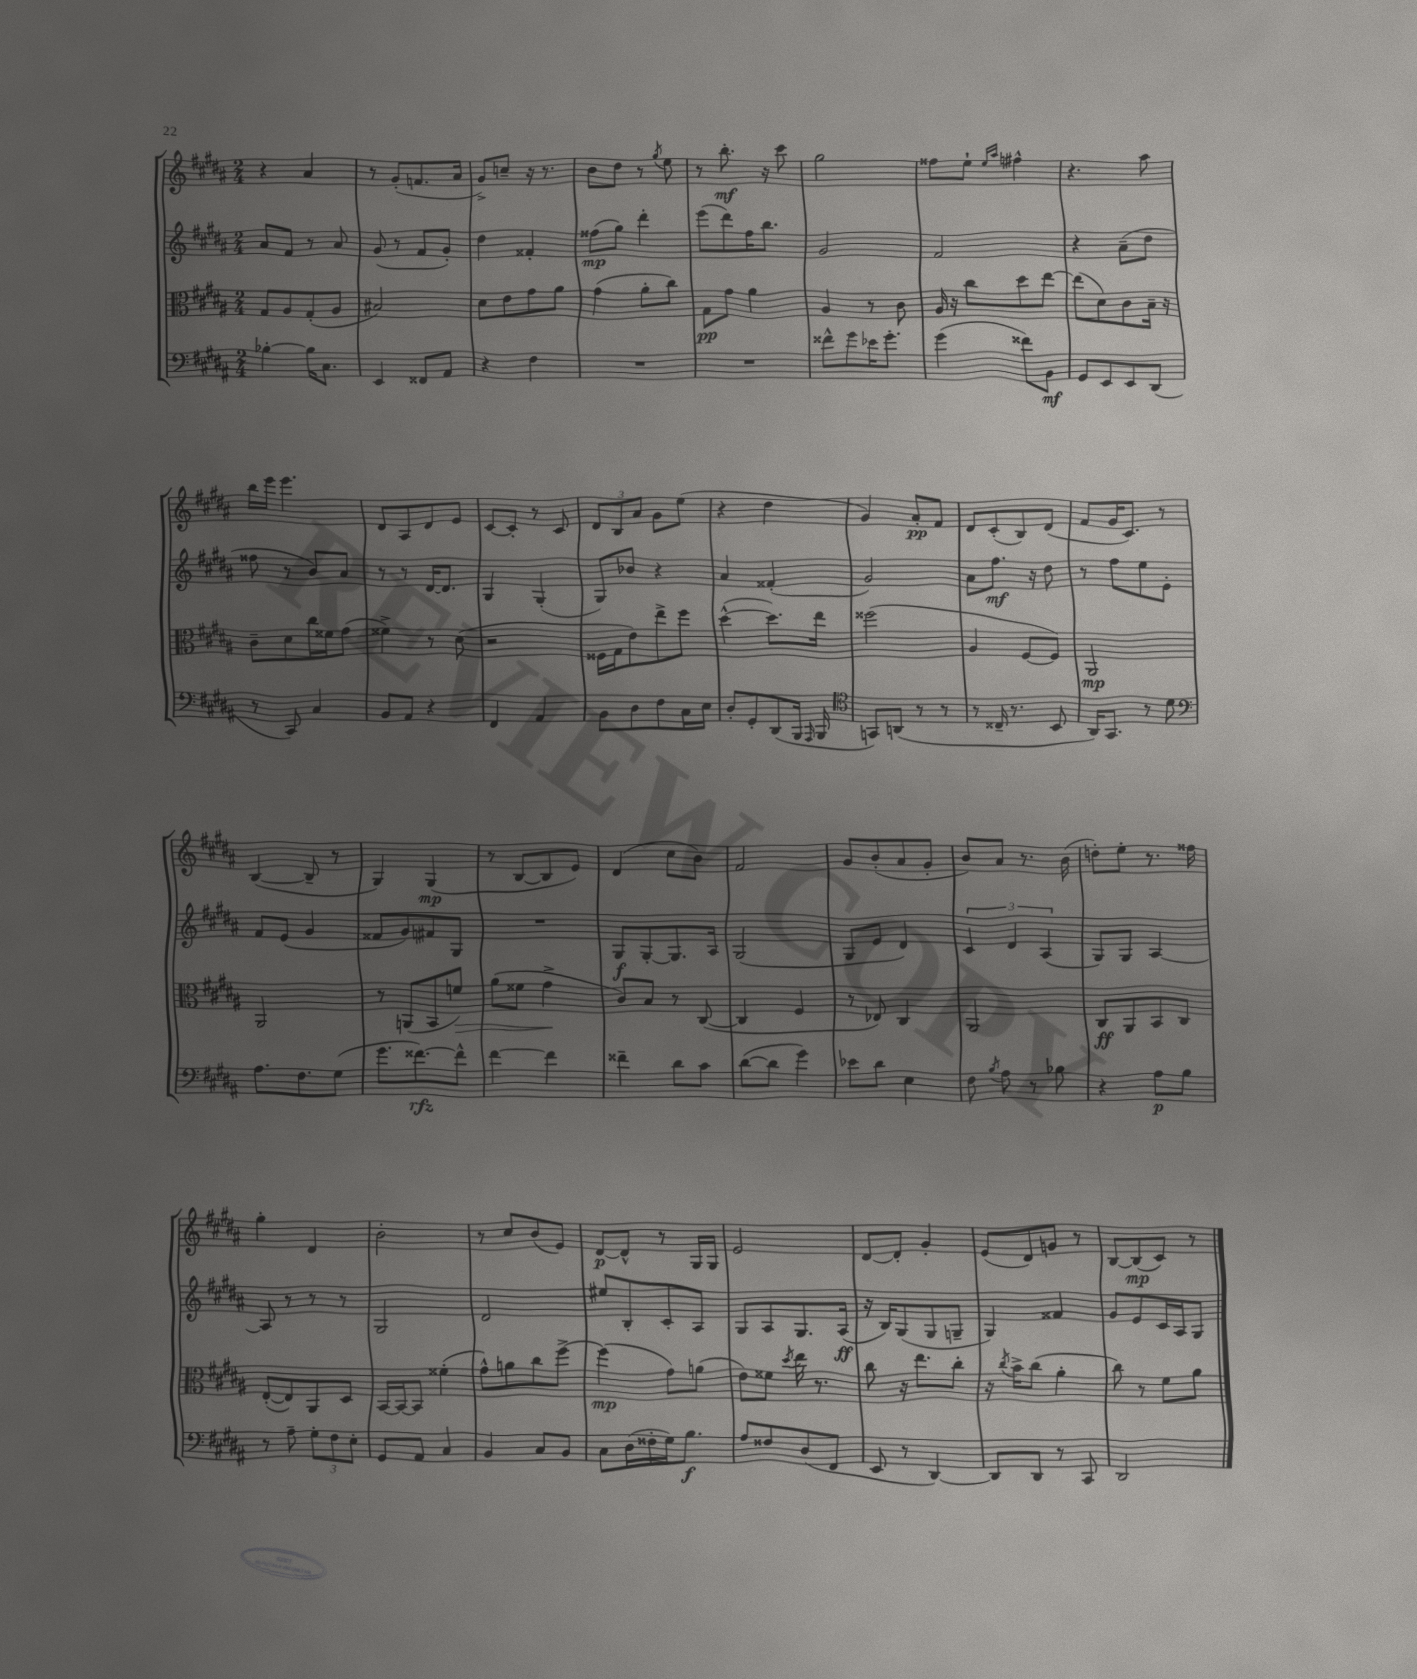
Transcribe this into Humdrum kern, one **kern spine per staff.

**kern	**dynam	**kern	**dynam	**kern	**dynam	**kern	**dynam
*part4	*part4	*part3	*part3	*part2	*part2	*part1	*part1
*staff4	*staff4	*staff3	*staff3	*staff2	*staff2	*staff1	*staff1
*clefF4	*	*clefC3	*	*clefG2	*	*clefG2	*
*k[f#c#g#d#a#]	*	*k[f#c#g#d#a#]	*	*k[f#c#g#d#a#]	*	*k[f#c#g#d#a#]	*
*M2/4	*	*M2/4	*	*M2/4	*	*M2/4	*
=2	=2	=2	=2	=2	=2	=2	=2
[4B-X'\	.	8G#/L	.	8a#/L	.	4r	.
.	.	8A#/	.	8f#/J	.	.	.
16B-\KL]	.	(8G#'/	.	8r	.	4a#/	.
8.C#\J	.	.	.	.	.	.	.
.	.	8A#/J	.	8a#/	.	.	.
=3	=3	=3	=3	=3	=3	=3	=3
4EE/	.	2B#X/)	.	(8g#/	.	8r	.
.	.	.	.	8r	.	(8g#'/L	.
8FF##X/L	.	.	.	8f#/L	.	8.fn/	.
8AA#/J	.	.	.	8g#'/J)	.	.	.
.	.	.	.	.	.	16a#/Jk	.
=4	=4	=4	=4	=4	=4	=4	=4
4r	.	8d#\L	.	4dd#\	.	8g#^/L)	.
.	.	8e\	.	.	.	8ccn~/J	.
4F#\	.	8g#\	.	4f##X'/	.	16r	.
.	.	.	.	.	.	8.r	.
.	.	8a#\J	.	.	.	.	.
=5	=5	=5	=5	=5	=5	=5	=5
2r	.	(4g#\	.	(8ff##X\L	mp	8b\L	.
.	.	.	.	8gg#\J)	.	8dd#\J	.
.	.	8a#'\L	.	4ddd#'\	.	8r	.
.	.	.	.	.	.	8qgg#/	.
.	.	8cc#\J)	.	.	.	8ee\	.
=6	=6	=6	=6	=6	=6	=6	=6
2r	.	8G#\L	pp	(8eee\L	.	8r	.
.	.	8g#\J	.	8ddd#\)	.	8.bb'\	mf
.	.	4a#\	.	16ff#\K	.	.	.
.	.	.	.	8.bb\J	.	16r	.
.	.	.	.	.	.	8ccc#\	.
=7	=7	=7	=7	=7	=7	=7	=7
8f##X^^\L	.	4A#/	.	2g#/	.	2gg#\	.
8g#\	.	.	.	.	.	.	.
16e-X\K	.	8r	.	.	.	.	.
8.g#'\J	.	.	.	.	.	.	.
.	.	8c#\	.	.	.	.	.
=8	=8	=8	=8	=8	=8	=8	=8
(4g#\	.	16A#/	.	2f#/	.	8ff##X\L	.
.	.	16r	.	.	.	.	.
.	.	8cc#\L	.	.	.	8ee`\J	.
.	.	.	.	.	.	16qqee/LL	.
.	.	.	.	.	.	16qqaa#/JJ	.
8f##X\L)	.	8dd#\	.	.	.	4ff#X^^\	.
8BB\J	mf	[8ee\J	.	.	.	.	.
=9	=9	=9	=9	=9	=9	=9	=9
8GG#/L	.	(8ee\L]	.	4r	.	4.r	.
8EE/	.	8d#\)	.	.	.	.	.
8EE/	.	8c#\	.	(8a#~\L	.	.	.
(8DD#/J	.	16B~\Jk	.	8dd#\J	.	8aa#\	.
.	.	16r	.	.	.	.	.
!!LO:LB:g=z
=10	=10	=10	=10	=10	=10	=10	=10
8r	.	8c#~\L	.	8ff##X\	.	16bb\LL	.
.	.	.	.	.	.	16eee\JJ	.
8CC#/)	.	8d#\	.	8r	.	4.eee\	.
4C#/	.	16cc#\L	.	8b/L)	.	.	.
.	.	16f##X\J	.	.	.	.	.
.	.	(8g#\J	.	8a#/J	.	.	.
=11	=11	=11	=11	=11	=11	=11	=11
8BB/L	.	4f##X^\)	.	8r	.	8d#/L	.
8AA#/J	.	.	.	8r	.	8A#/	.
4r	.	8r	.	[16d#/KL	.	8d#/	.
.	.	.	.	8.d#/J]	.	.	.
.	.	(8d#\	.	.	.	8e/J	.
=12	=12	=12	=12	=12	=12	=12	=12
4FF#/	.	2r	.	4G#/	.	[8c#/L	.
.	.	.	.	.	.	8c#'/J]	.
4AA#/	.	.	.	(4G#'/	.	8r	.
.	.	.	.	.	.	8c#/	.
=13	=13	=13	=13	=13	=13	=13	=13
8BB\L	.	16F##X\LL	.	8G#/L)	.	12d#/L	.
.	.	16G#\J	.	.	.	.	.
.	.	.	.	.	.	12B/	.
8D#\	.	8e\)	.	8b-X/J	.	.	.
.	.	.	.	.	.	12a#/J	.
8F#\	.	8ee^\	.	4r	.	8g#\L	.
16C#\L	.	8ff#\J	.	.	.	(8ee\J	.
16E\JJ	.	.	.	.	.	.	.
=14	=14	=14	=14	=14	=14	=14	=14
8D#'/L	.	([4dd#^^\	.	4a#/	.	4r	.
8GG#'/	.	.	.	.	.	.	.
(8DD#/	.	8.dd#\L])	.	(4f##X'/	.	4dd#\	.
16BBB/Jk	.	.	.	.	.	.	.
16qqAAA#/	.	.	.	.	.	.	.
16BBB/	.	16ee\Jk	.	.	.	.	.
=15	=15	=15	=15	=15	=15	=15	=15
*clefC4	*	*	*	*	*	*	*
8GGn/L)	.	(2ff##X\	.	2g#/)	.	4g#/)	.
(8AAn/J	.	.	.	.	.	.	.
8r	.	.	.	.	.	8a#'/L	pp
8r	.	.	.	.	.	8f#/J	.
=16	=16	=16	=16	=16	=16	=16	=16
8r	.	4A#/	.	8a#\L	.	8d#/L	.
16C##X~/	.	.	.	8.ff#\J	mf	(8c#'/	.
8.r	.	.	.	.	.	.	.
.	.	[8F#/L	.	.	.	8B/)	.
.	.	.	.	16r	.	.	.
8BB/	.	8F#/J])	.	8dd#\	.	(8d#/J	.
=17	=17	=17	=17	=17	=17	=17	=17
16AA#/KL)	.	2AA#/	mp	8r	.	8f#/L	.
8.GG#/J	.	.	.	.	.	.	.
.	.	.	.	8ff#\L	.	16g#/K	.
.	.	.	.	.	.	8.c#/J)	.
8r	.	.	.	8ee\	.	.	.
8d#\	.	.	.	8e'\J	.	8r	.
!!LO:LB:g=z
=18	=18	=18	=18	=18	=18	=18	=18
*clefF4	*	*	*	*	*	*	*
8.A#\L	.	2AA#/	.	8f#/L	.	([4B/	.
.	.	.	.	(8e/J	.	.	.
8.F#\	.	.	.	.	.	.	.
.	.	.	.	4g#/	.	8B~/]	.
(8G#\J	.	.	.	.	.	8r	.
=19	=19	=19	=19	=19	=19	=19	=19
8.g#\L	.	8r	.	8f##X/L	.	4G#/)	.
.	.	(8AAn/L	.	8g#/)	.	.	.
[8.f##X\)	rfz	.	.	.	.	.	.
.	.	8BB/	.	8f#X/	.	(4G#/	mp
!	!	!	!LO:HP:b	!	!	!	!
8f##^^\J]	.	8fn/J)	>	8G#/J	.	.	.
=20	=20	=20	=20	=20	=20	=20	=20
[4f#\	.	(8a#\L	.	2r	.	8r	.
.	.	8f##X\J	.	.	.	[8B/L	.
4f#\]	.	4g#^\	.	.	.	8B/]	.
.	.	.	.	.	.	8e/J)	.
.	.	.	]	.	.	.	.
=21	=21	=21	=21	=21	=21	=21	=21
4f##X~\	.	8c#/L)	.	8G#/L	f	(4d#/	.
.	.	8B/J	.	[8G#'/	.	.	.
8d#\L	.	8r	.	8.G#/]	.	8cc#\L	.
8c#\J	.	([8C#/	.	.	.	8b\J)	.
.	.	.	.	16A#/Jk	.	.	.
=22	=22	=22	=22	=22	=22	=22	=22
([8d#\L	.	4C#/]	.	(2G#/	.	2f#/	.
8d#\J]	.	.	.	.	.	.	.
4g#\)	.	4F#/	.	.	.	.	.
=23	=23	=23	=23	=23	=23	=23	=23
8e-X\L	.	8r	.	8G#/L	.	8g#/L	.
8d#\J	.	8E-X/)	.	8e/J	.	(8b'/	.
4E\	.	4C#/	.	4d#/)	.	8a#/	.
.	.	.	.	.	.	8g#'/J	.
=24	=24	=24	=24	=24	=24	=24	=24
8F#\	.	2AA#/	.	6c#/	.	8b/L)	.
8qB/	.	.	.	.	.	.	.
8A#\	.	.	.	.	.	8a#/J	.
.	.	.	.	6d#/	.	.	.
8r	.	.	.	.	.	8.r	.
.	.	.	.	(6A#/	.	.	.
8B-X\	.	.	.	.	.	.	.
.	.	.	.	.	.	(16b\	.
=25	=25	=25	=25	=25	=25	=25	=25
4r	.	8C#/L	ff	8G#/L)	.	8ddn'\L)	.
.	.	8AA#/	.	8G#/J	.	8ee'\J	.
8A#\L	p	8BB/	.	[4A#/	.	8.r	.
8B\J	.	8C#/J	.	.	.	.	.
.	.	.	.	.	.	16ff##X\	.
!!LO:LB:g=z
=26	=26	=26	=26	=26	=26	=26	=26
8r	.	([8E'/L	.	8A#/]	.	4gg#'\	.
8A#~\	.	8E/])	.	8r	.	.	.
12G#'\L	.	8AA#/	.	8r	.	4d#/	.
12F#\	.	.	.	.	.	.	.
.	.	8D#/J	.	8r	.	.	.
12E'\J	.	.	.	.	.	.	.
=27	=27	=27	=27	=27	=27	=27	=27
8GG#/L	.	[16BB/LL	.	2G#/	.	2b'\	.
.	.	16BB/J_	.	.	.	.	.
8AA#/J	.	8BB/J]	.	.	.	.	.
4C#/	.	(4f##X'\	.	.	.	.	.
=28	=28	=28	=28	=28	=28	=28	=28
4BB/	.	8g#^^\L)	.	2d#/	.	8r	.
.	.	8an\	.	.	.	8cc#/L	.
8C#/L	.	8cc#\	.	.	.	(8b/	.
8BB/J	.	[8ff#^\J	.	.	.	8e/J)	.
=29	=29	=29	=29	=29	=29	=29	=29
8C#\L	.	(4ff#\]	mp	8ee#X/L	.	[8d#/L	p
(16D#\L	.	.	.	8B'/	.	8d#^^/J]	.
16F##X'\	.	.	.	.	.	.	.
16G#\J)	.	8g#\L)	.	8c#'/	.	8r	.
8.B\J	f	.	.	.	.	.	.
.	.	(8an\J	.	8A#/J	.	16G#/LL	.
.	.	.	.	.	.	16G#/JJ	.
=30	=30	=30	=30	=30	=30	=30	=30
8A#/L	.	8e\L)	.	8G#/L	.	2e/	.
8F##X/	.	8f##X\J	.	8A#/	.	.	.
.	.	8qdd#/	.	.	.	.	.
(8D#/	.	16ee\	.	8.G#/	.	.	.
.	.	8.r	.	.	.	.	.
8FF#/J	.	.	.	.	.	.	.
.	.	.	.	(16A#/Jk	ff	.	.
=31	=31	=31	=31	=31	=31	=31	=31
8EE/	.	8cc#\	.	16r	.	[8d#/L	.
.	.	.	.	16B/KL)	.	.	.
8r	.	16r	.	(8G#/	.	8d#'/J]	.
.	.	8.ee\L	.	.	.	.	.
[4DD#/)	.	.	.	8G#/	.	4g#'/	.
.	.	8cc#'\J	.	8Gn~/J	.	.	.
=32	=32	=32	=32	=32	=32	=32	=32
8DD#/L]	.	16r	.	4G#/)	.	(8e/L	.
.	.	8qcc#/	.	.	.	.	.
.	.	16b^\KL	.	.	.	.	.
8DD#/J	.	(8cc#\J	.	.	.	8d#/)	.
8r	.	4a#'\	.	4f##X/	.	8gn/J	.
8CC#/	.	.	.	.	.	8r	.
=33	=33	=33	=33	=33	=33	=33	=33
2DD#/	.	8cc#\)	.	8g#/L	.	[8B/L	.
.	.	8r	.	8e/	.	(8B/]	mp
.	.	8f#\L	.	16c#/L	.	8c#/J)	.
.	.	.	.	16A#/J	.	.	.
.	.	8a#\J	.	8G#/J	.	8r	.
==	==	==	==	==	==	==	==
*-	*-	*-	*-	*-	*-	*-	*-
